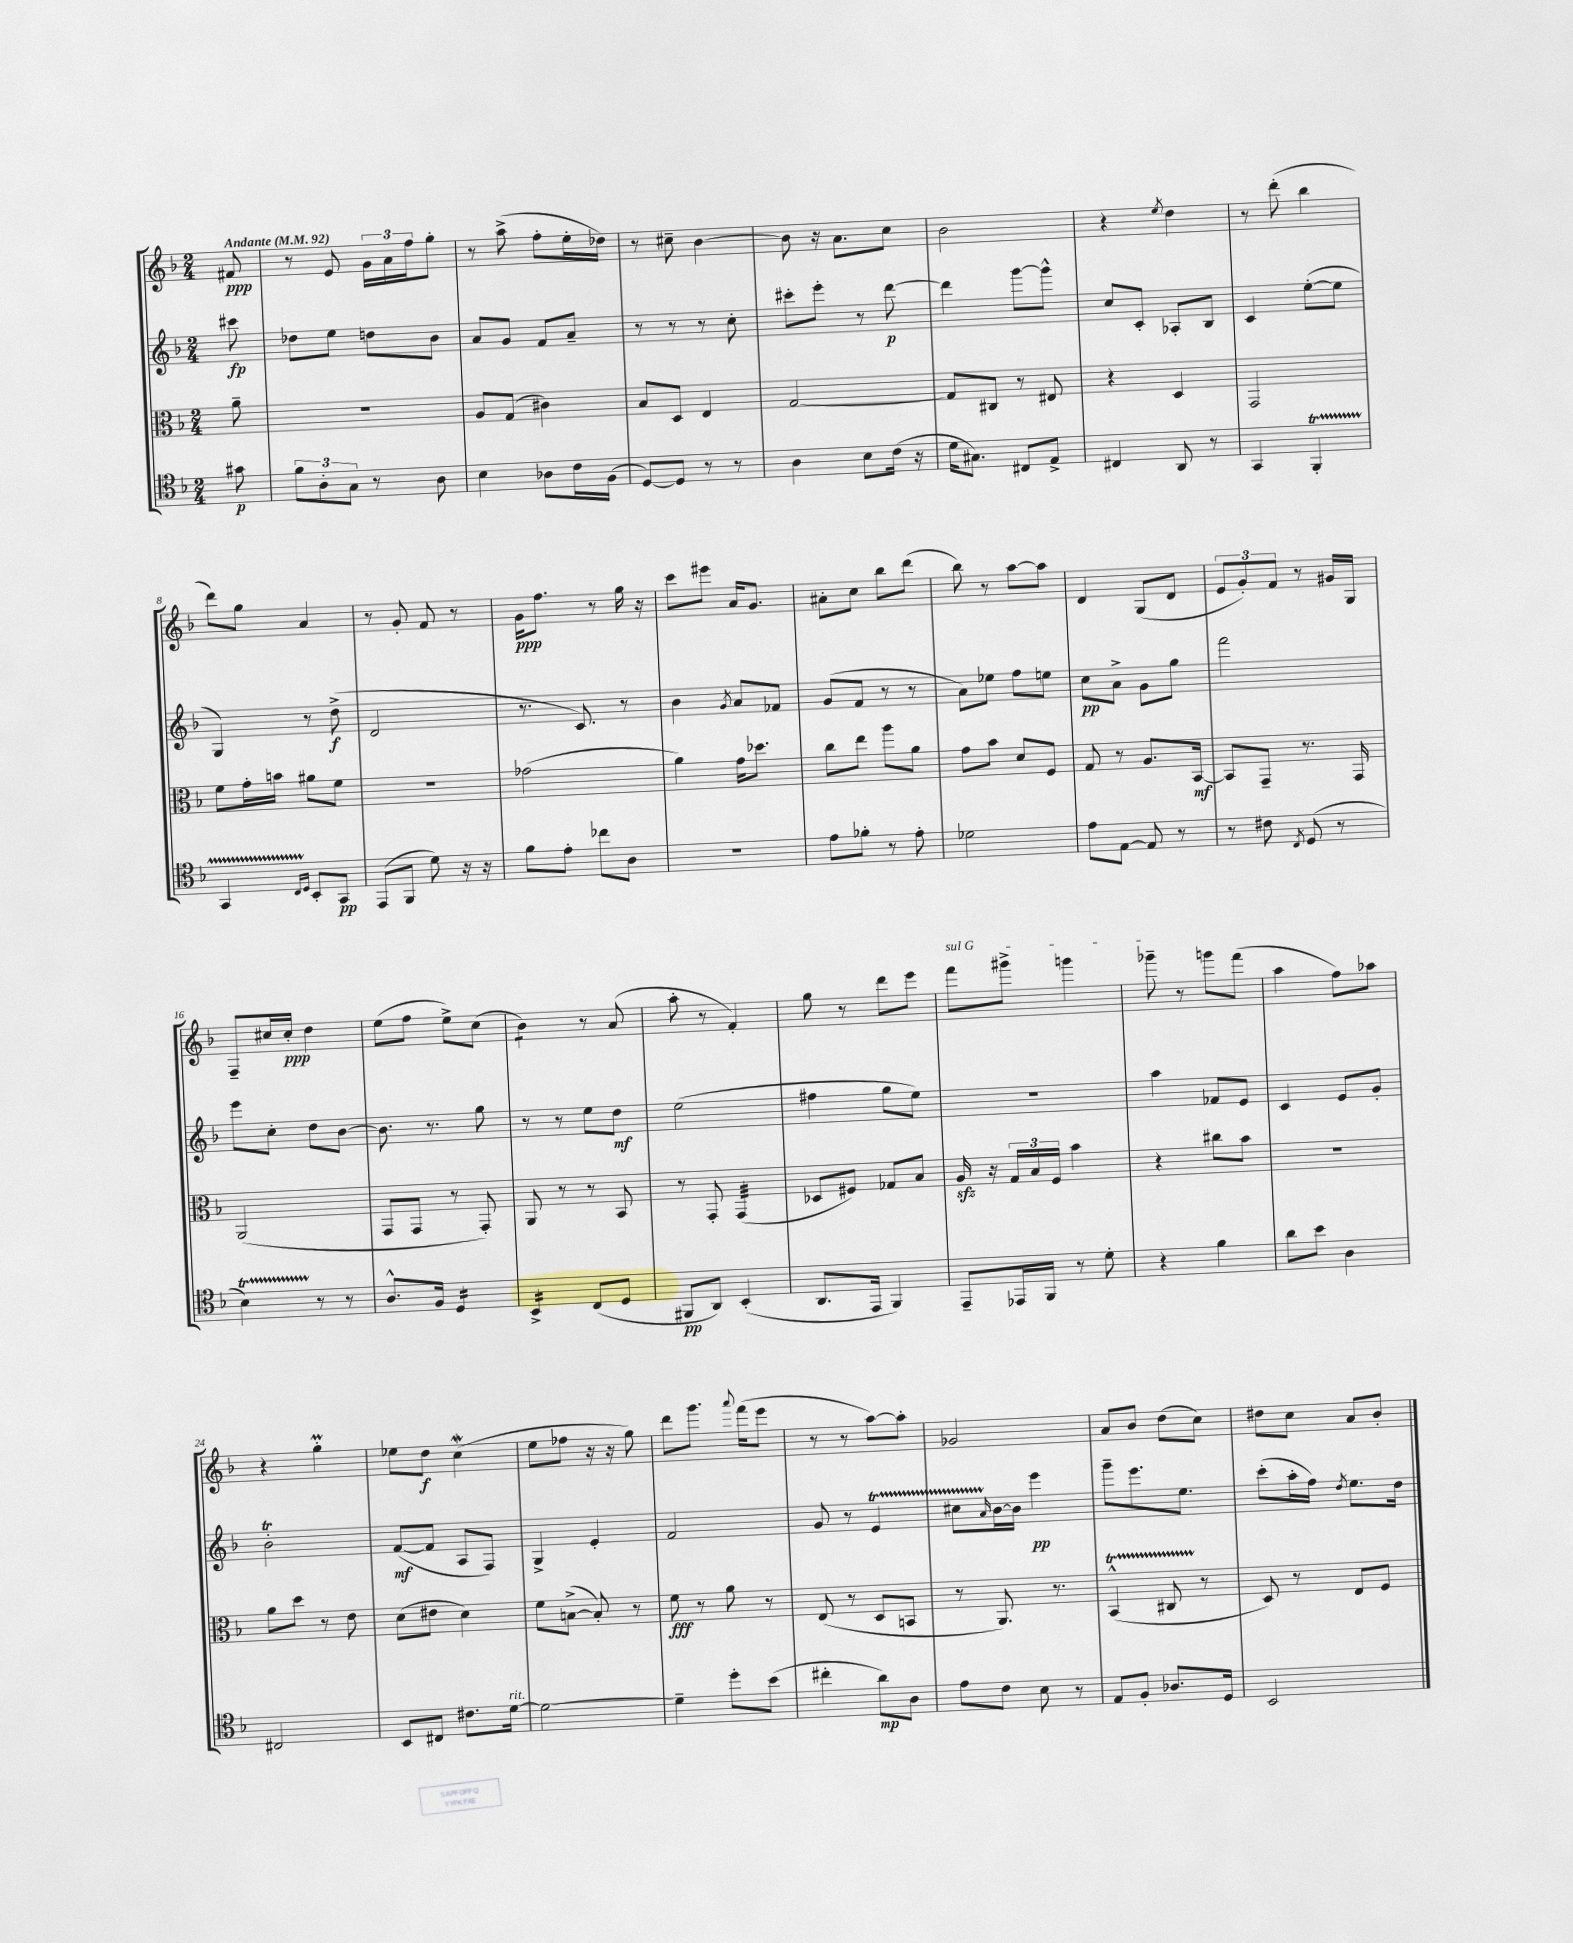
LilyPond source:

<<
\new StaffGroup <<
\new Staff = "s0" {
    \clef treble \key f \major \numericTimeSignature \time 2/4 \partial 8 \tempo "Andante" 4 = 92
    fis'8\ppp |
    r8 e'8 \tuplet 3/2 { g'16 a'16 f''16 } g''8-. |
    r8 a''8->( f''8-. e''16-. des''16) |
    r8 cis''8-- bes'4~ |
    bes'8 r16 a'8. c''8 |
    bes'2 |
    r4 \acciaccatura { e''8 } d''4 |
    r8 d'''8-.( bes''4 |
    d'''8) g''8 a'4 |
    r8 g'8-. f'8 r8 |
    g'16\ppp f''8. r8 g''16 r16 |
    c'''8 eis'''8 a'16 g'8. |
    ais'8-. c''8 bes''8 d'''8( |
    bes''8) r8 a''8~ a''8 |
    d'4 g8( d'8 |
    \tuplet 3/2 { e'8 g'8-.) f'8 } r8 gis'16 g16 |
    f8-- cis''16 cis''16-.\ppp d''4 |
    e''8( f''8 e''8->) c''8( |
    bes'4:8) r8 a'8( |
    a''8-. r8 f'4-.) |
    g''8 r8 d'''8 e'''8 |
    \once \override TextSpanner.bound-details.left.text = \markup { \italic "sul G" } f'''8\startTextSpan gis'''8-> g'''4 |
    ges'''8--\stopTextSpan r8 g'''8 f'''8( |
    a''4 f''8) aes''8 |
    r4 g''4-.\prall |
    ees''8 d''8\f c''4\mordent( |
    e''8 fes''8 r16 r16 g''8) |
    d'''8 g'''8. \appoggiatura { a'''8 } f'''16( e'''8 |
    r8 r8 a''8~) a''8-. |
    ges'2 |
    a'8 bes'8 d''8( c''8) |
    dis''8 c''8 a'8 bes'8-. \bar "|." |
}
\new Staff = "s1" {
    \clef treble \key f \major \numericTimeSignature \time 2/4 \partial 8
    cis'''8\fp |
    des''8 e''8 d''8 bes'8 |
    a'8 g'8 f'8 a'8-- |
    r8 r8 r8 c''8-. |
    cis'''8-. e'''8-. r8 d'''8~\p |
    d'''4 g'''8~ g'''8-^ |
    c''8 c'8-. aes8-. bes8 |
    c'4 e''8~-.( e''8 |
    g4) r8 d''8->\f( |
    d'2 |
    r8. c'8.) r8 |
    bes'4 \acciaccatura { g'8 } a'8 fes'8 |
    g'8( f'8 r8 r8 |
    a'8) ees''8 f''8 e''8 |
    c''8\pp a'8-> g'8 g''8 |
    f'''2 |
    e'''8 c''8-. d''8 bes'8~ |
    bes'8. r8. g''8 |
    r8 r8 e''8 d''8\mf |
    e''2( |
    fis''4 g''8 e''8) |
    R2 |
    a''4 fes'8 e'8 |
    c'4 e'8 g'8-. |
    bes'2-.\trill |
    f'8~\mf( f'8 a8 f8) |
    g4-> e'4-. |
    f'2 |
    g'8 r8 e'4\startTrillSpan |
    cis''8 \grace { a'16 } bes'16~\stopTrillSpan bes'16 e'''4\pp |
    g'''8-- e'''8. e''8. |
    c'''8-.( a''16-. f''16) \acciaccatura { d''8 } e''8. d''16 \bar "|." |
}
\new Staff = "s2" {
    \clef alto \key f \major \numericTimeSignature \time 2/4 \partial 8
    a'8-- |
    R2 |
    a8 g8( cis'4) |
    bes8 d8 e4 |
    g2~ |
    g8 cis8 r8 eis8 |
    r4 d4 |
    g,2 |
    f'8 g'16-. b'16 ais'8 f'8 |
    r2 |
    ges'2( |
    a'4) g'16 des''8. |
    c''8 e''8 a''8 a'8 |
    g'8 bes'8 d'8 f8 |
    g8 r8 a8. bes,16~\mf |
    bes,8 g,8-- r8. g,16 |
    a,2( |
    g,8 g,8 r8 g,8-.) |
    a,8 r8 r8 bes,8 |
    r8 g,8-. g,4:32( |
    des8 fis8) ges8 bes8 |
    a16\sfz r16 \tuplet 3/2 { g16 bes16 f16 } bes'4 |
    r4 cis''8 bes'8 |
    r2 |
    a'8 d''8 r8 e'8 |
    d'8( eis'8 d'4) |
    f'8 b8~->( b8-.) r8 |
    f'8\fff r8 a'8 r8 |
    e8( r8 d8 b,8 |
    r8 a,8.) r8. |
    bes,4-^\startTrillSpan( cis8 r8\stopTrillSpan |
    d8) r8 e8 f8 \bar "|." |
}
\new Staff = "s3" {
    \clef tenor \key f \major \numericTimeSignature \time 2/4 \partial 8
    gis'8\p |
    \tuplet 3/2 { f'8 a8-. g8 } r8 a8 |
    bes4 aes8 c'16 f16( |
    d8~) d8 r8 r8 |
    a4 bes8 c'16( r16 |
    d'16 gis8.) cis8 e8-> |
    cis4 a,8 r8 |
    g,4 f,4-.\startTrillSpan |
    g,4 \grace { c16 d16 } bes,8-.\stopTrillSpan g,8\pp |
    e,8( f,8 d'8) r16 r16 |
    f'8 e'8-. ces''8 a8 |
    R2 |
    e'8 fes'8-. r8 e'8-. |
    des'2 |
    e'8 e8~ e8 r8 |
    r8 cis'8 \acciaccatura { c8 } d8( r8 |
    bes4\startTrillSpan) r8\stopTrillSpan r8 |
    a8.-^ f16 d4:16 |
    bes,4:16-> c8( d8 |
    fis,8\pp a,8) bes,4-.( |
    a,8. e,16 f,4) |
    e,8-- ees,16 f,16 r8 d'8-. |
    r4 f'4 |
    a'8 bes'8 a4 |
    cis2 |
    bes,8 cis8 cis'8. d'16~^\markup { \italic "rit." } |
    d'2~ |
    d'4-- d''8-. bes'8( |
    cis''4-. a'8\mp) a8 |
    e'8 c'8 bes8 r8 |
    e8 f8-. aes8. d16 |
    bes,2 \bar "|." |
}
>>
>>
